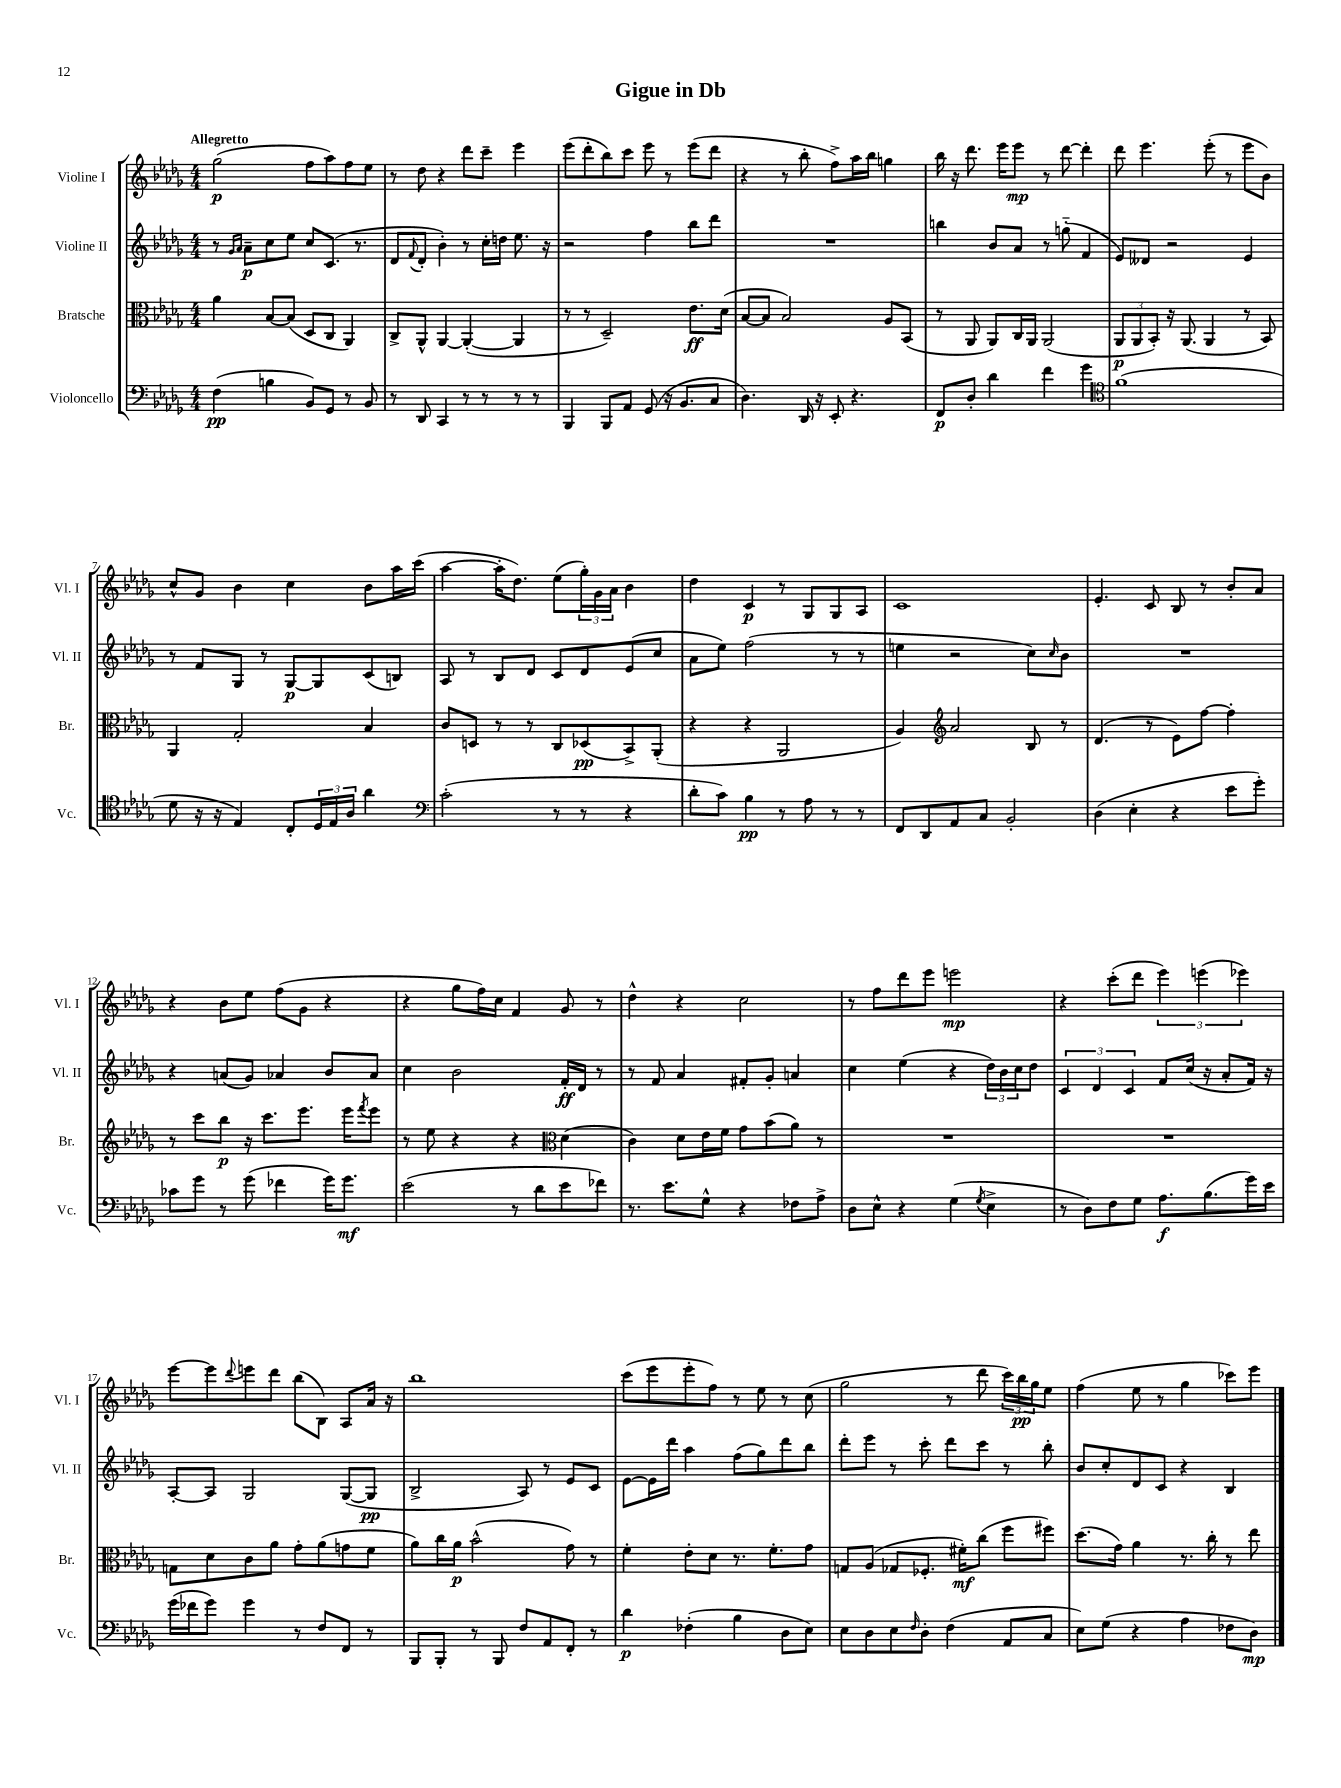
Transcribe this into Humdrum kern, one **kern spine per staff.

**kern	**kern	**kern	**kern
*staff4	*staff3	*staff2	*staff1
*clefF4	*clefC3	*clefG2	*clefG2
*k[b-e-a-d-g-]	*k[b-e-a-d-g-]	*k[b-e-a-d-g-]	*k[b-e-a-d-g-]
*M4/4	*M4/4	*M4/4	*M4/4
(4F	4a-	8r	(2gg-
.	.	16qqg-	.
.	.	16qqa-	.
.	.	8a-~	.
4B	[8B-	8cc	.
.	(8B-]	8ee-	.
8BB-)	8D-	8cc	8ff
8GG-	8C	(8.c	8aa-)
8r	4AA-)	.	8ff
.	.	8.r	.
8BB-	.	.	8ee-
=	=	=	=
8r	8C^	8d-	8r
.	.	8qqf	.
8DD-	8AA-^^	8d-'	8dd-
4CC	[4AA-	4b-')	4r
8r	(4AA-'_	8r	8ddd-
8r	.	16cc'	8ccc~
.	.	16dd	.
8r	4AA-]	8.ee-	4eee-
8r	.	.	.
.	.	16r	.
=	=	=	=
4BBB-	8r	2r	(8eee-
.	8r	.	8ddd-'
8BBB-	2D-~)	.	8bb-)
8AA-	.	.	8ccc
(8GG-	.	4ff	8eee-
16r	.	.	8r
8.BB-	.	.	.
.	8.e-	8bb-	(8eee-
8C	.	8ddd-	8ddd-
.	(16d-	.	.
=	=	=	=
4.D-)	[8B-	1r	4r
.	8B-]	.	.
.	2B-)	.	8r
16DD-	.	.	8bb-'
16r	.	.	.
8EE-'	.	.	8ff^)
4.r	.	.	16aa-
.	.	.	16bb-
.	8A-	.	4gg
.	(8BB-	.	.
=	=	=	=
8FF	8r	4bb	16bb-
.	.	.	16r
8D-'	8AA-	.	8.ddd-
4d-	8AA-)	8b-	.
.	.	.	16eee-
.	16C	8a-	8eee-
.	16AA-	.	.
4f	(2AA-	8r	8r
.	.	(8gg'~	[8ddd-
4g-	.	4f	4ddd-']
=	=	=	=
*clefC4	*	*	*
(1f	12AA-	8e-)	8ddd-
.	12AA-	.	.
.	.	8d--	4.eee-
.	12BB-')	.	.
.	16r	2r	.
.	(8.AA-	.	.
.	4AA-	.	(8eee-'
.	.	.	8r
.	8r	4e-	8eee-
.	8BB-)	.	8b-)
=	=	=	=
8d-	4AA-	8r	8cc^^
16r	.	8f	8g-
16r	.	.	.
4E-)	2G-'	8G-	4b-
.	.	8r	.
8C'	.	[8G-	4cc
24D-	.	8G-]	.
24E-	.	.	.
24A-	.	.	.
4a-	4B-	(8c	8b-
.	.	8B)	16aa-
.	.	.	(16ccc
=	=	=	=
*clefF4	*	*	*
(2c'	8c	8A-	[4aa-
.	8D	8r	.
.	8r	8B-	16aa-']
.	.	.	8.dd-)
.	8r	8d-	.
8r	8C	8c	(8ee-
8r	(8D-	8d-	24gg-')
.	.	.	24g-
.	.	.	24a-
4r	8BB-^)	(8e-	4b-
.	(8AA-'	8cc	.
=	=	=	=
8d-'	4r	8a-	4dd-
8c)	.	8ee-)	.
4B-	4r	(2ff	4c
8r	2AA-	.	8r
8A-	.	.	8G-
8r	.	8r	8G-
8r	.	8r	8A-
=	=	=	=
8FF	4A-)	4ee	1c
8DD-	.	.	.
*	*clefG2	*	*
8AA-	2a-	2r	.
8C	.	.	.
2BB-'	.	.	.
.	8B-	8cc)	.
.	.	16qqcc	.
.	8r	8b-	.
=	=	=	=
(4D-	(4.d-	1r	4.e-'
4E-'	.	.	.
.	8r	.	8c
4r	8e-)	.	8B-
.	[8ff	.	8r
8e-	4ff']	.	8b-'
8g-')	.	.	8a-
=	=	=	=
8c-	8r	4r	4r
8g-	8ccc	.	.
8r	8bb-	(8a	8b-
(8g-	16r	8g-)	8ee-
.	8.ccc	.	.
4f-	.	4a-	(8ff
.	8.eee-	.	8g-
16g-)	.	8b-	4r
8.g-	16eee-	.	.
.	8qfff	.	.
.	8eee-	8a-	.
=	=	=	=
(2e-	8r	4cc	4r
.	8ee-	.	.
.	4r	2b-	8gg-
.	.	.	16ff)
.	.	.	16cc
8r	4r	.	4f
8d-	.	.	.
*	*clefC3	*	*
8e-	(4d-	16f'	8g-
.	.	16d-	.
8f-)	.	8r	8r
=	=	=	=
8.r	4c)	8r	4dd-^^
.	.	8f	.
8.e-	.	.	.
.	8d-	4a-	4r
8G-^^	16e-	.	.
.	16f	.	.
4r	8g-	8f#'	2cc
.	(8b-	8g-'	.
8F-	8a-)	4a	.
8A-^	8r	.	.
=	=	=	=
8D-	1r	4cc	8r
8E-^^	.	.	8ff
4r	.	(4ee-	8ddd-
.	.	.	8eee-
(4G-	.	4r	2eee
8qG-	.	.	.
4E-^	.	24dd-)	.
.	.	24b-	.
.	.	24cc	.
.	.	8dd-	.
=	=	=	=
8r	1r	6c	4r
8D-)	.	.	.
.	.	6d-	.
8F	.	.	(8ccc'
.	.	6c	.
8G-	.	.	8ddd-
8.A-	.	8f	6eee-)
.	.	(16cc	.
.	.	.	(6eee
(8.B-	.	16r	.
.	.	8a-'	.
.	.	.	6eee-)
16g-)	.	16f)	.
16e-	.	16r	.
=	=	=	=
(16g-	8G	[8A-'	[8eee-
16f-	.	.	.
8g-)	8d-	8A-]	8eee-]
.	.	.	8qqddd-
4g-	8c	2G-	8eee
.	8a-	.	8ddd-
8r	8g-'	.	(8bb-
8F	(8a-	.	8B-)
8FF	8g	([8G-	8A-
8r	8f	8G-]	16a-
.	.	.	16r
=	=	=	=
8BBB-	8a-)	2B-^	1bb-
8BBB-'	16cc	.	.
.	16a-	.	.
8r	(2b-^^	.	.
8BBB-	.	.	.
8F	.	8A-)	.
8AA-	.	8r	.
8FF'	8g-)	8e-	.
8r	8r	8c	.
=	=	=	=
4d-	4f'	[8e-	(8ccc
.	.	16e-]	8eee-
.	.	16ddd-	.
(4F-'	8e-'	4aa-	8eee-'
.	8d-	.	8ff)
4B-	8.r	(8ff	8r
.	.	8gg-)	8ee-
.	8.f'	.	.
8D-	.	8ddd-	8r
8E-)	8g-	8bb-	(8cc
=	=	=	=
8E-	8G	8ddd-'	2gg-
8D-	(8A-	8eee-	.
8E-	8G-	8r	.
16qqF	.	.	.
8D-'	8.F-'	8ccc'	.
(4F	.	8ddd-	8r
.	16f#')	.	.
.	(8cc	8ccc	8ddd-
8AA-	8ff	8r	24ccc)
.	.	.	24bb-
.	.	.	24gg-
8C	8ff#)	8bb-'	8ee-
=	=	=	=
8E-)	(8.dd-	8b-	(4ff
(8G-	.	8cc'	.
.	16g-)	.	.
4r	4a-	8d-	8ee-
.	.	8c	8r
4A-	8.r	4r	4gg-
.	16cc'	.	.
8F-	8r	4B-	8ccc-)
8D-)	8ee-	.	8eee-
==	==	==	==
*-	*-	*-	*-
